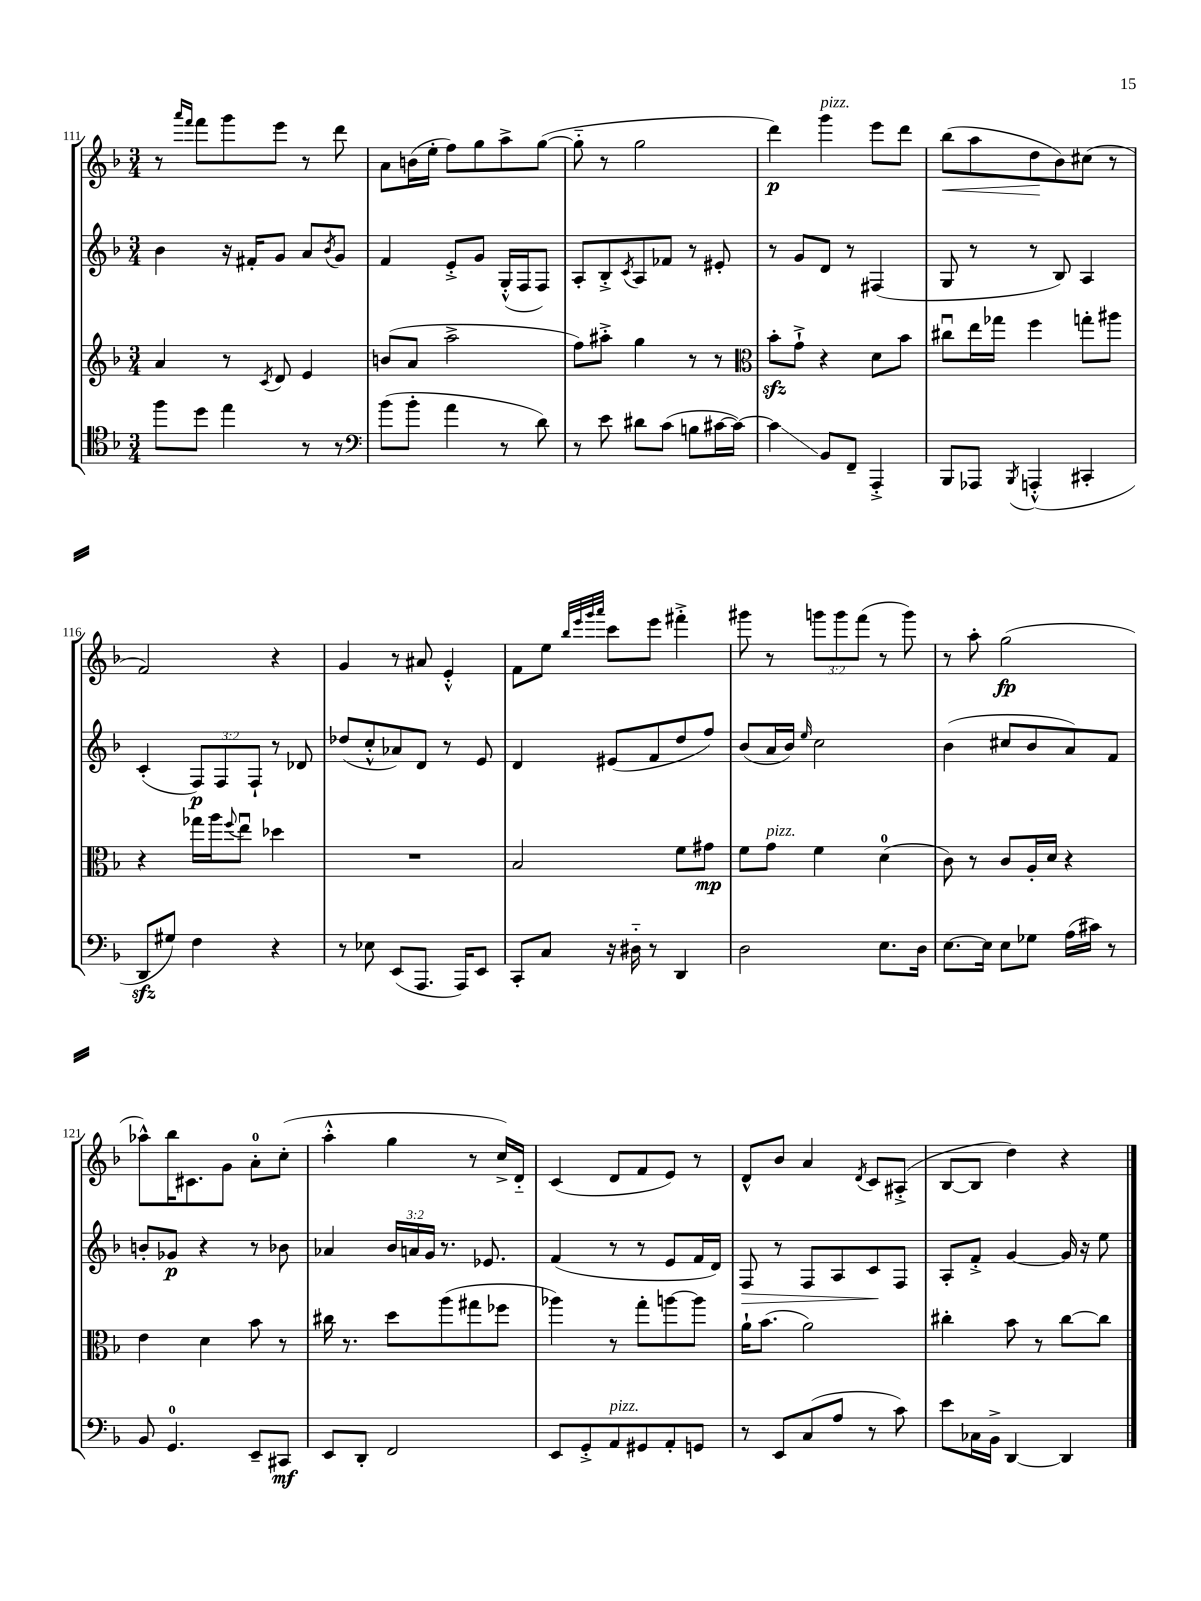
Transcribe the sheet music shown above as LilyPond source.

<<
\new StaffGroup <<
\new Staff = "s0" {
    \clef treble \key f \major \numericTimeSignature \time 3/4 \override Staff.TupletNumber.text = #tuplet-number::calc-fraction-text
    r8 \grace { a'''16 f'''16 } f'''8 g'''8 e'''8 r8 d'''8 |
    a'8 b'16( e''16-. f''8) g''8 a''8-> g''8~( |
    g''8-_ r8 g''2 |
    d'''4\p) g'''4^\markup { \italic "pizz." } e'''8 d'''8 |
    bes''8\<( a''8 d''8\! bes'8) cis''8( r8 |
    f'2) r4 |
    g'4 r8 ais'8 e'4-.-^ |
    f'8 e''8 \grace { bes''32 e'''32 g'''32 a'''32 } c'''8 e'''8 fis'''4-.-> |
    gis'''8 r8 \tuplet 3/2 { g'''8 g'''8 f'''8( } r8 g'''8) |
    r8 a''8-. g''2\fp( |
    aes''8-^) bes''16 cis'8. g'8 a'8-0-. c''8-.( |
    a''4-.-^ g''4 r8 c''16->) d'16-_ |
    c'4( d'8 f'8 e'8) r8 |
    d'8-^ bes'8 a'4 \acciaccatura { d'8 } c'8 ais8-.->( |
    bes8~ bes8 d''4) r4 \bar "|." |
}
\new Staff = "s1" {
    \clef treble \key f \major \numericTimeSignature \time 3/4 \override Staff.TupletNumber.text = #tuplet-number::calc-fraction-text
    bes'4 r16 fis'16-. g'8 a'8 \acciaccatura { bes'8 } g'8 |
    f'4 e'8-.-> g'8 g16-.-^( f16 f8) |
    a8-. bes8-.-> \acciaccatura { c'8 } a8 fes'8 r8 eis'8-. |
    r8 g'8 d'8 r8 fis4( |
    g8 r8 r8 bes8) a4 |
    c'4-.( \tuplet 3/2 { f8\p) f8 f8-! } r8 des'8 |
    des''8( c''8-.-^ aes'8) d'8 r8 e'8 |
    d'4 eis'8( f'8 d''8 f''8) |
    bes'8( a'16 bes'16) \grace { e''16 } c''2 |
    bes'4( cis''8 bes'8 a'8) f'8 |
    b'8-. ges'8\p r4 r8 bes'8 |
    aes'4 \tuplet 3/2 { bes'16 a'16 g'16 } r8. ees'8. |
    f'4( r8 r8 e'8 f'16 d'16) |
    f8\> r8 f8 a8 c'8\! f8 |
    a8-. f'8-.-> g'4~ g'16 r16 e''8 \bar "|." |
}
\new Staff = "s2" {
    \clef treble \key f \major \numericTimeSignature \time 3/4
    a'4 r8 \acciaccatura { c'8 } d'8 e'4 |
    b'8( a'8 a''2-> |
    f''8) ais''8-.-> g''4 r8 r8 |
    \clef alto bes'8-.\sfz g'8-!-> r4 d'8 bes'8 |
    cis''8\downbow e''16 ges''16 f''4 g''8-. ais''8 |
    r4 ges''16 a''16 \appoggiatura { f''8 } e''8\downbow des''4 |
    R2. |
    bes2 f'8 gis'8\mp |
    f'8 g'8^\markup { \italic "pizz." } f'4 d'4-0( |
    c'8) r8 c'8 a16-. d'16 r4 |
    e'4 d'4 bes'8 r8 |
    cis''16 r8. d''8 a''8( gis''8 fes''8 |
    aes''4) r8 g''8-. a''8~ a''8 |
    a'16-! bes'8.( a'2) |
    cis''4-. bes'8 r8 cis''8~ cis''8 \bar "|." |
}
\new Staff = "s3" {
    \clef tenor \key f \major \numericTimeSignature \time 3/4
    f''8 d''8 e''4 r8 r8 |
    \clef bass bes'8( bes'8-. a'4 r8 d'8) |
    r8 e'8 dis'8 c'8( b8 cis'16~ cis'16~) |
    cis'4\glissando bes,8 f,8-- a,,4-.-> |
    bes,,8 aes,,8 \acciaccatura { bes,,8 } a,,4-.-^( cis,4-. |
    d,8\sfz gis8) f4 r4 |
    r8 ees8 e,8( a,,8. a,,16) e,8 |
    c,8-. c8 r16 dis16-_ r8 d,4 |
    d2 e8. d16 |
    e8.~ e16 e8 ges8 a16( cis'16) r8 |
    bes,8 g,4.-0 e,8-- cis,8\mf |
    e,8 d,8-. f,2 |
    e,8 g,8-.-> a,8^\markup { \italic "pizz." } gis,8 a,8-. g,8 |
    r8 e,8 c8( a8 r8 c'8) |
    e'8 ces16 bes,16-> d,4~ d,4 \bar "|." |
}
>>
>>
\layout { \context { \Score currentBarNumber = #111 } }
